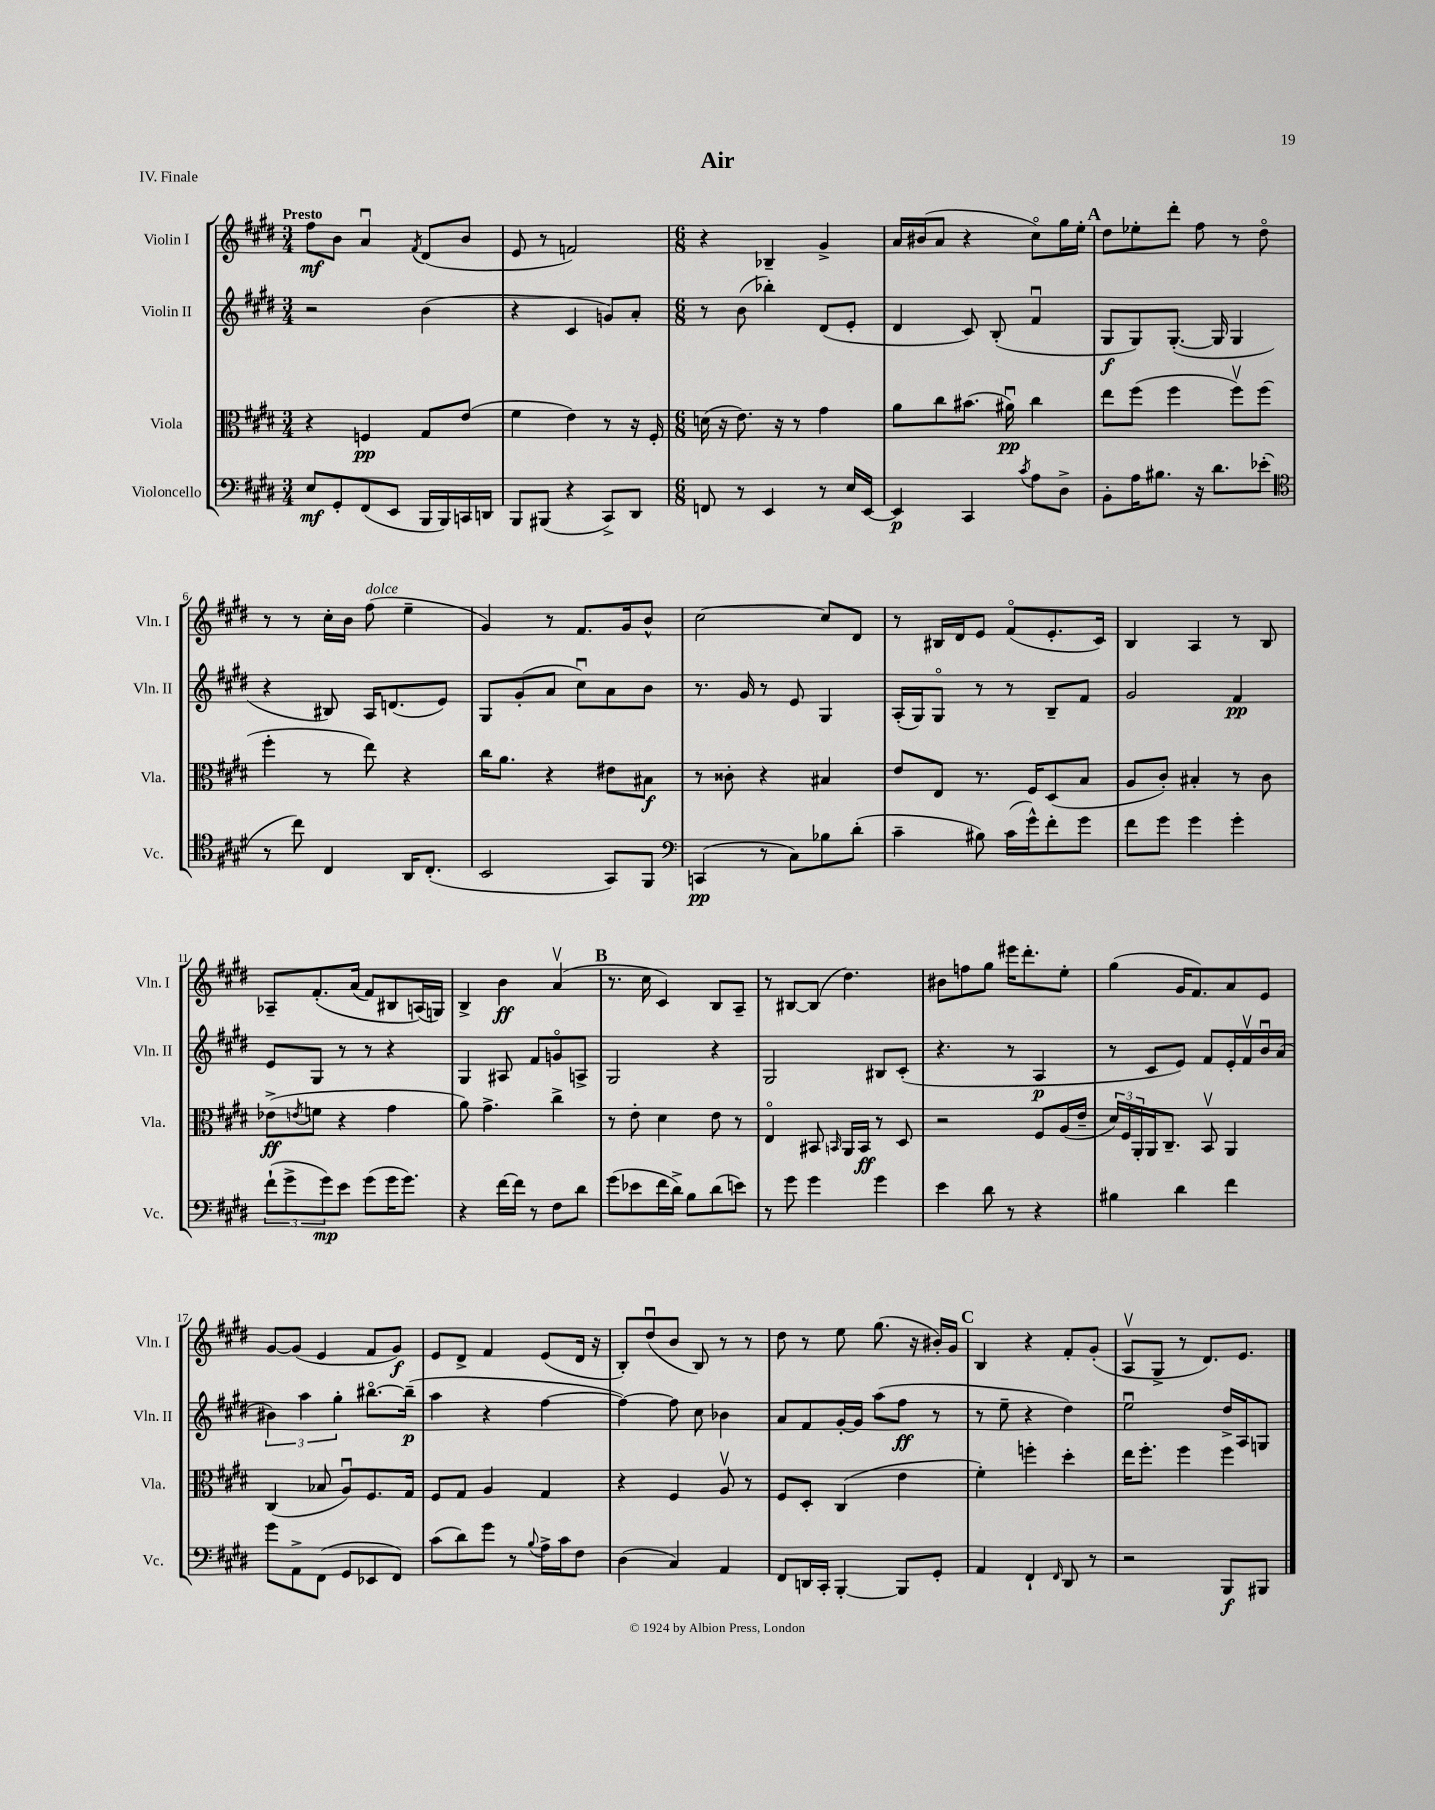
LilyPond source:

\header { title = "Air" piece = "IV. Finale" }
<<
\new StaffGroup <<
\new Staff = "s0" \with { instrumentName = "Violin I" shortInstrumentName = "Vln. I" } {
    \clef treble \key e \major \numericTimeSignature \time 3/4 \tempo "Presto"
    fis''8\mf b'8 a'4\downbow \acciaccatura { fis'8 } dis'8( b'8 |
    e'8 r8 f'2) |
    \numericTimeSignature \time 6/8 r4 bes4-- gis'4-> |
    a'16 bis'16( a'8 r4 cis''8\flageolet) gis''16 e''16-. |
    \mark \markup { \bold "A" } dis''8 ees''8-. dis'''8-. fis''8 r8 dis''8\flageolet |
    r8 r8 cis''16-. b'16 fis''8^\markup { \italic "dolce" }( e''4-- |
    gis'4) r8 fis'8. gis'16 b'8-^ |
    cis''2~ cis''8 dis'8 |
    r8 bis16 dis'16 e'8 fis'8\flageolet( e'8.-. cis'16) |
    b4 a4 r8 b8 |
    aes8-- fis'8.-.\( a'16( fis'8) bis8 a16(\) g16) |
    b4-> b'4\ff a'4\upbow( |
    \mark \markup { \bold "B" } r8. cis''16 cis'4) b8 a8-- |
    r8 bis8~ bis8( dis''4.) |
    bis'8 f''8 gis''8 eis'''16 dis'''8.-. e''8-. |
    gis''4( gis'16 fis'8.) a'8 e'8 |
    gis'8~ gis'8( e'4 fis'8 gis'8\f) |
    e'8 dis'8-> fis'4 e'8( dis'16 r16 |
    b8-.) dis''8\downbow( b'8 b8) r8 r8 |
    dis''8 r8 e''8 gis''8.( r16 bis'16-.) gis'16 |
    \mark \markup { \bold "C" } b4 r4 fis'8-. gis'8-.( |
    a8\upbow gis8-> r8 dis'8.) e'8. \bar "|." |
}
\new Staff = "s1" \with { instrumentName = "Violin II" shortInstrumentName = "Vln. II" } {
    \clef treble \key e \major \numericTimeSignature \time 3/4
    r2 b'4( |
    r4 cis'4 g'8) a'8-. |
    \numericTimeSignature \time 6/8 r8 b'8( bes''4-.) dis'8( e'8-. |
    dis'4 cis'8) b8-.( fis'4\downbow |
    \mark \markup { \bold "A" } gis8\f gis8) gis8.~-.( gis16 gis4 |
    r4 bis8) a16 d'8.( e'8) |
    gis8 gis'8-.( a'8 cis''8\downbow) a'8 b'8 |
    r8. gis'16 r8 e'8 gis4 |
    a16-.( gis16) gis8\flageolet r8 r8 b8-- fis'8 |
    gis'2 fis'4\pp |
    e'8 gis8 r8 r8 r4 |
    gis4 ais8 fis'8 g'8\flageolet a8-> |
    \mark \markup { \bold "B" } gis2 r4 |
    gis2 bis8 cis'8-.( |
    r4. r8 a4\p |
    r8 cis'8 e'8) fis'8 e'16-. fis'16\upbow b'16\downbow a'16( |
    \tuplet 3/2 { bis'4) a''4 gis''4-. } bis''8.~\flageolet bis''16--\p( |
    a''4 r4 fis''4~ |
    fis''4~) fis''8 cis''8 bes'4 |
    a'8 fis'8 gis'16~-. gis'16 a''8( fis''8\ff r8 |
    \mark \markup { \bold "C" } r8 e''8-- r4 dis''4) |
    e''2\downbow dis''16-> a16 g8 \bar "|." |
}
\new Staff = "s2" \with { instrumentName = "Viola" shortInstrumentName = "Vla." } {
    \clef alto \key e \major \numericTimeSignature \time 3/4
    r4 f4\pp gis8 e'8( |
    fis'4 e'4) r8 r16 fis16-. |
    \numericTimeSignature \time 6/8 d'16( r16 e'8.) r16 r8 gis'4 |
    a'8 cis''8 bis'8.( ais'16\downbow\pp) cis''4 |
    \mark \markup { \bold "A" } e''8 fis''8( fis''4 fis''8\upbow) fis''8( |
    fis''4-. r8 e''8) r4 |
    cis''16 a'8. r4 eis'8 bis8\f |
    r8 cisis'8-. r4 bis4 |
    e'8 e8 r8. fis16 dis8( b8 |
    a8 cis'8-.) bis4-. r8 cis'8 |
    ees'8->\ff( \acciaccatura { e'8 } f'8 r4 gis'4 |
    a'8) gis'4.-> cis''4-> |
    \mark \markup { \bold "B" } r8 e'8-. dis'4 e'8 r8 |
    e4\flageolet bis,8 \grace { b,16 } a,16 b,16\ff r8 dis8 |
    r2 fis8 a16( e'16-- |
    \tuplet 3/2 { dis'16) fis16 a,16-. } a,16 cis8.-- b,8\upbow a,4 |
    cis4( bes8 a8\downbow) fis8. gis16 |
    fis8 gis8 a4 gis4 |
    r4 fis4 a8\upbow r8 |
    fis8 dis8-. cis4( e'4 |
    \mark \markup { \bold "C" } fis'4-.) f''4-. dis''4-. |
    e''16 fis''8.-. fis''4 fis''4 \bar "|." |
}
\new Staff = "s3" \with { instrumentName = "Violoncello" shortInstrumentName = "Vc." } {
    \clef bass \key e \major \numericTimeSignature \time 3/4
    e8\mf gis,8-. fis,8( e,8 b,,16 b,,16) c,16 d,16 |
    b,,8 bis,,8( r4 cis,8->) dis,8 |
    \numericTimeSignature \time 6/8 f,8 r8 e,4 r8 e16 e,16~ |
    e,4\p cis,4 \acciaccatura { cis'8 } a8 dis8-> |
    \mark \markup { \bold "A" } b,8-. a16 bis8. r16 dis'8. ees'8-.( |
    \clef tenor r8 cis''8) cis4 a,16 cis8.-.( |
    b,2 gis,8) fis,8 |
    \clef bass c,4\pp( r8 cis8) bes8 dis'8-.( |
    cis'4-- bis8) cis'16( gis'16-^) fis'8-. gis'8 |
    fis'8 gis'8 gis'4 gis'4-. |
    \tuplet 3/2 { fis'8-!( gis'8-> gis'8\mp) } e'8 gis'8( gis'16 gis'8.) |
    r4 fis'16~ fis'16 r8 fis8 dis'8 |
    \mark \markup { \bold "B" } gis'8( ees'8 fis'16 dis'16->) b8 dis'8( e'8) |
    r8 gis'8 gis'4 gis'4 |
    e'4 dis'8 r8 r4 |
    bis4 dis'4 fis'4 |
    gis'8 a,8-> fis,8( gis,8 ees,8 fis,8) |
    cis'8( dis'8) gis'8 r8 \appoggiatura { b8 } a16-> cis'16 fis8 |
    dis4( cis4) a,4 |
    fis,8 d,16 cis,16-. b,,4~-. b,,8 gis,8-. |
    \mark \markup { \bold "C" } a,4 fis,4-! \grace { fis,16 } dis,8 r8 |
    r2 b,,8\f bis,,8 \bar "|." |
}
>>
>>
